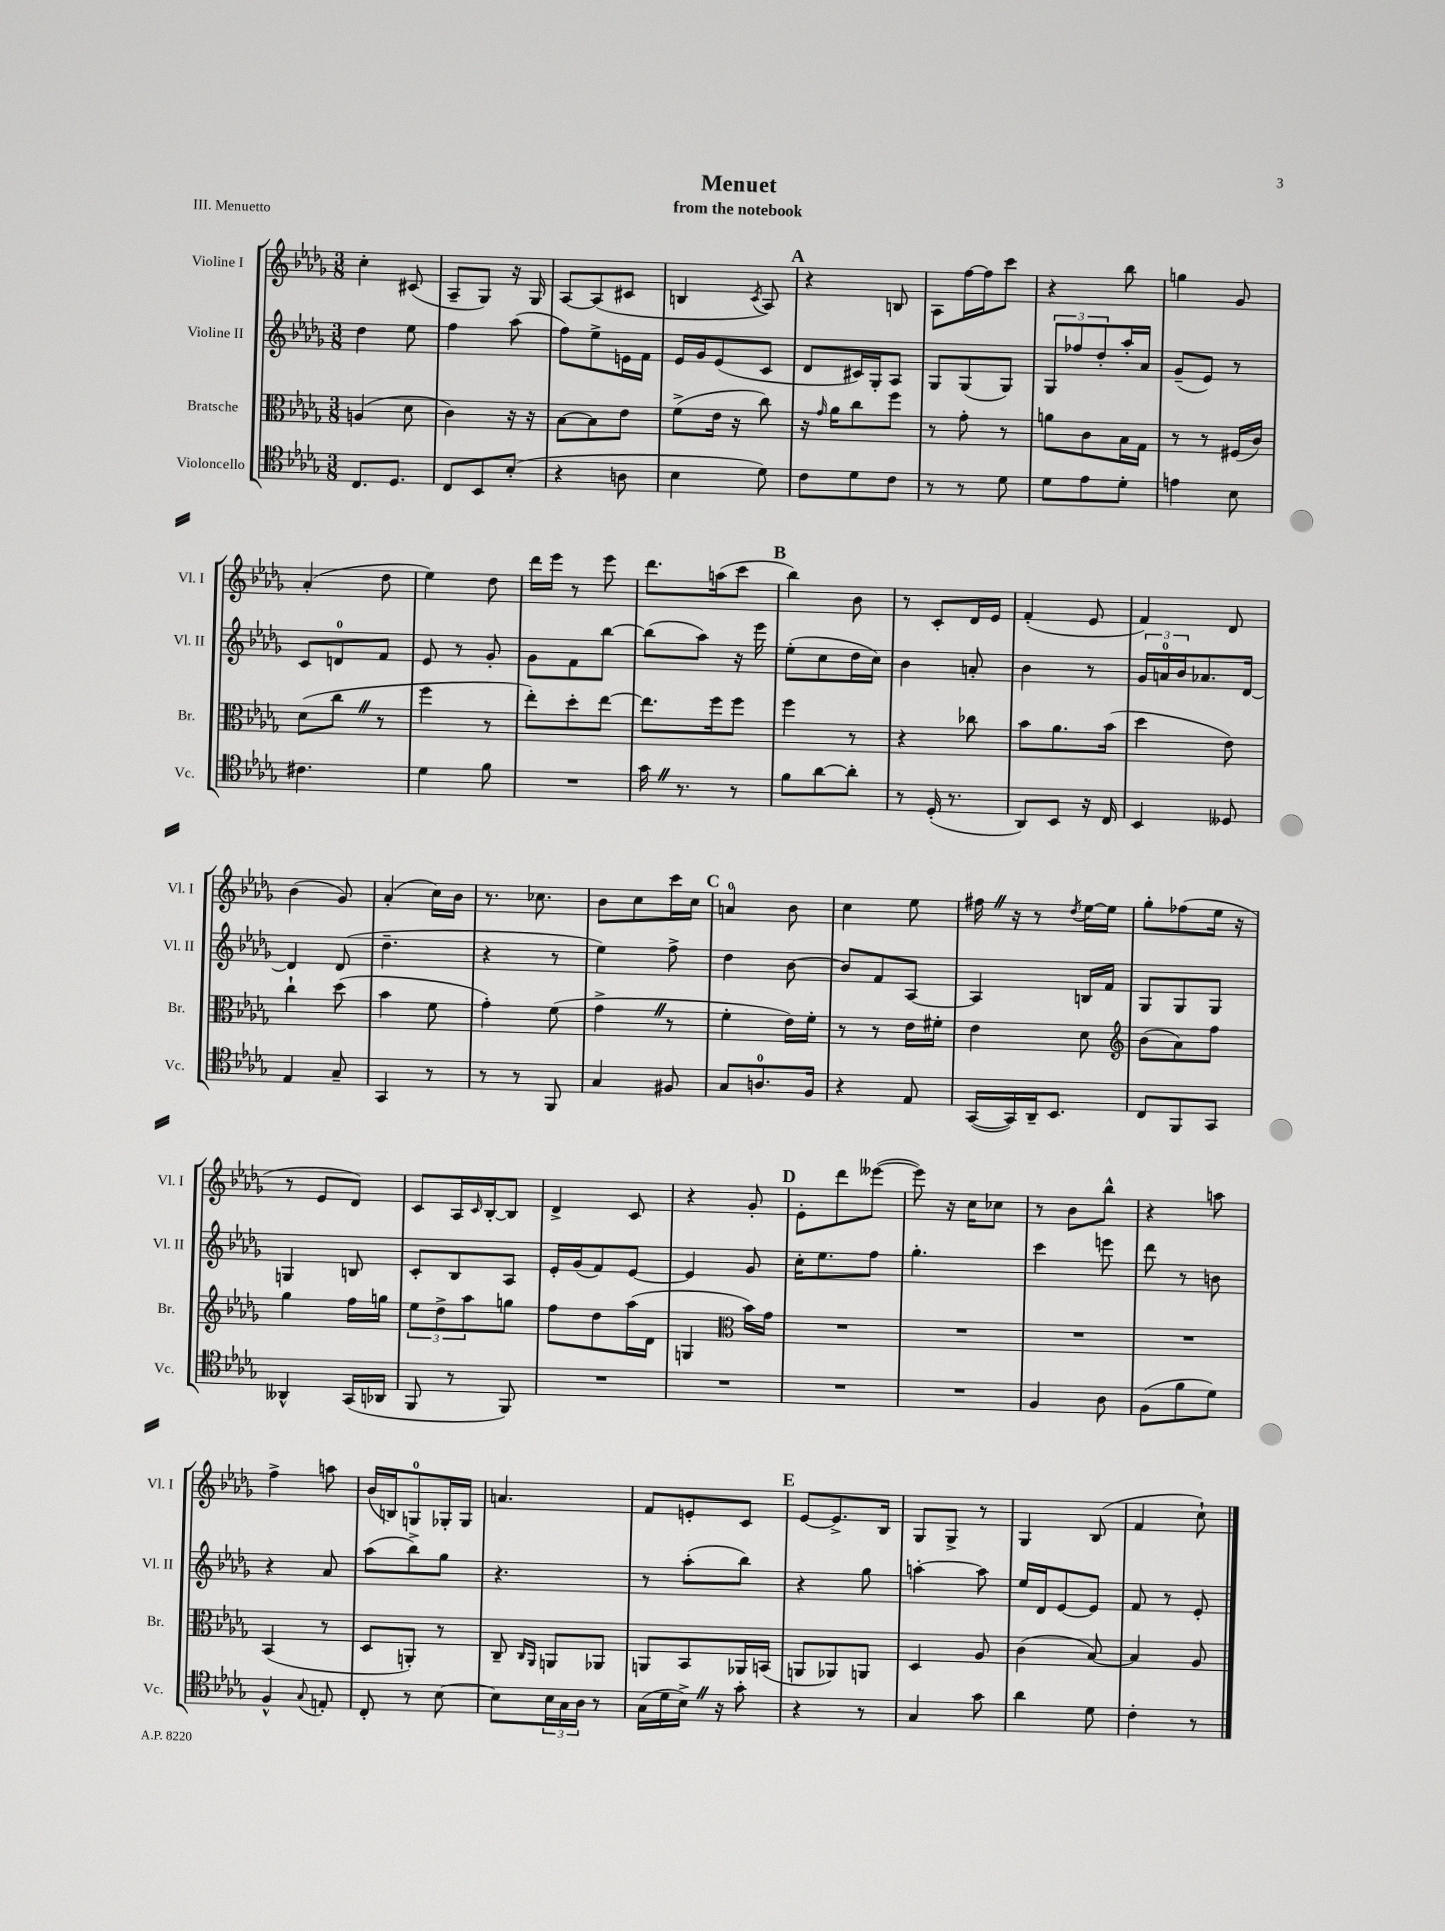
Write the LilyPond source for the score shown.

\header { title = "Menuet" subtitle = "from the notebook" piece = "III. Menuetto" }
<<
\new StaffGroup <<
\new Staff = "s0" \with { instrumentName = "Violine I" shortInstrumentName = "Vl. I" } {
    \clef treble \key des \major \numericTimeSignature \time 3/8
    c''4-. cis'8( |
    aes8-- ges8) r16 ges16 |
    aes8~ aes8( cis'8 |
    b4 \acciaccatura { c'8 } aes8) |
    \mark \markup { \bold "A" } r4 b8 |
    aes8 f''16~ f''16 c'''8 |
    r4 bes''8 |
    g''4 ges'8 |
    aes'4-.( des''8 |
    ees''4) des''8 |
    des'''16 ees'''16 r8 ees'''8 |
    des'''8. a''16( c'''8 |
    \mark \markup { \bold "B" } bes''4) bes'8 |
    r8 c'8-. des'16 ees'16 |
    f'4-.( ees'8 |
    f'4) des'8 |
    bes'4( ges'8) |
    aes'4-.( c''16) bes'16 |
    r8. ces''8. |
    bes'8 c''8 c'''16 c''16 |
    \mark \markup { \bold "C" } a'4-0 bes'8 |
    c''4 ees''8 |
    fis''16 \once \override BreathingSign.text = \markup { \musicglyph "scripts.caesura.straight" } \breathe r16 r8 \acciaccatura { des''8 } ees''16~ ees''16 |
    ges''8-. fes''8( ees''16 r16 |
    r8 ees'8 des'8) |
    c'8 aes16 \grace { c'16 } bes16~-. bes8 |
    des'4-> c'8 |
    r4 ges'8-. |
    \mark \markup { \bold "D" } ees'8-. des'''8 eeses'''8~( |
    eeses'''8) r16 c''16 ces''8 |
    r8 bes'8 bes''8-^ |
    r4 a''8 |
    f''4-> a''8 |
    bes'16( b16) g8-0 ges16-. ges16 |
    a'4. |
    f'8 e'8-. c'8 |
    \mark \markup { \bold "E" } ees'8~ ees'8.-> bes16 |
    ges8 ges8-> r8 |
    ges4 bes8( |
    f'4 c''8-!) \bar "|." |
}
\new Staff = "s1" \with { instrumentName = "Violine II" shortInstrumentName = "Vl. II" } {
    \clef treble \key des \major \numericTimeSignature \time 3/8
    des''4 ees''8 |
    f''4 aes''8( |
    f''8) ees''8-> e'16 f'16 |
    ees'16 ges'16 ees'8( c'8 |
    \mark \markup { \bold "A" } des'8 cis'16) ges16-. aes8 |
    ges8 ges8( ges8) |
    \tuplet 3/2 { ges8 fes''8 des''8-. } aes''16-. aes'16 |
    ges'8--( ees'8) r8 |
    c'8 d'8-0 f'8 |
    ees'8 r8 ges'8-. |
    ges'8 f'8 bes''8~ |
    bes''8( aes''8) r16 ees'''16 |
    \mark \markup { \bold "B" } ees''8-.( c''8 des''16 c''16) |
    bes'4 a'8-. |
    bes'4 r8 |
    \tuplet 3/2 { ges'16 a'16-0 bes'16 } aes'8. des'16~ |
    des'4 des'8( |
    des''4.-- |
    r4 r8 |
    ees''4) f''8-> |
    \mark \markup { \bold "C" } des''4 bes'8~ |
    bes'8 f'8 aes8~ |
    aes4 b16 f'16 |
    ges8 ges8 ges8 |
    g4 b8 |
    c'8-. bes8 aes8 |
    ees'16-. ges'16( f'8) ees'8~ |
    ees'4 ges'8 |
    \mark \markup { \bold "D" } c''16-. ees''8. f''8 |
    ges''4.-. |
    c'''4 e'''8 |
    des'''8 r8 b'8 |
    r4 aes'8 |
    aes''8( bes''8->) ges''8 |
    r4. |
    r8 aes''8-.( bes''8) |
    \mark \markup { \bold "E" } r4 ges''8 |
    a''4~-. a''8 |
    ees''16 des'16 ees'8~ ees'8 |
    f'8 r8 ees'8-. \bar "|." |
}
\new Staff = "s2" \with { instrumentName = "Bratsche" shortInstrumentName = "Br." } {
    \clef alto \key des \major \numericTimeSignature \time 3/8
    a4( des'8 |
    c'4) r16 r16 |
    bes8~ bes8 ees'8 |
    f'8->( ees'16 r16 c''8) |
    \mark \markup { \bold "A" } r16 \grace { ges'16 } aes'16 c''8 f''8 |
    r8 ges'8-. r8 |
    a'8 c'8 bes16 ges16 |
    r8 r8 fis16( c'16) |
    des'8( c''8 \once \override BreathingSign.text = \markup { \musicglyph "scripts.caesura.straight" } \breathe r8 |
    f''4 r8 |
    ees''8-.) des''8-. ees''8~ |
    ees''8. f''16 f''8 |
    \mark \markup { \bold "B" } f''4 r8 |
    r4 ces''8 |
    bes'8 aes'8. bes'16( |
    des''4 ees'8) |
    c''4-! des''8( |
    bes'4 f'8 |
    ges'4-.) f'8( |
    ges'4-> \once \override BreathingSign.text = \markup { \musicglyph "scripts.caesura.straight" } \breathe r8 |
    \mark \markup { \bold "C" } f'4-. ees'16) f'16-. |
    r8 r8 ees'16 fis'16-. |
    ees'4 des'8 |
    \clef treble bes'8( aes'8) f''8 |
    ges''4 f''16 g''16 |
    \tuplet 3/2 { ees''8 des''8-> aes''8 } g''8 |
    f''8 des''8 aes''16( des'16 |
    g4 \clef alto bes'16) ges'16 |
    \mark \markup { \bold "D" } R4. |
    R4. |
    R4. |
    R4. |
    bes,4( r8 |
    des8 a,8-.) r8 |
    c8-- \grace { c16 aes,16 } a,8 aes,8 |
    a,8 bes,8 aes,16 b,16( |
    \mark \markup { \bold "E" } a,8 aes,8) a,8 |
    des4 aes8 |
    c'4( bes8~) |
    bes4 aes8 \bar "|." |
}
\new Staff = "s3" \with { instrumentName = "Violoncello" shortInstrumentName = "Vc." } {
    \clef tenor \key des \major \numericTimeSignature \time 3/8
    c8. des8. |
    c8 bes,8 bes8-.( |
    r4 a8 |
    bes4 des'8) |
    \mark \markup { \bold "A" } c'8 des'8 c'8 |
    r8 r8 des'8 |
    des'8 ees'8 des'8-. |
    e'4 bes8 |
    cis'4. |
    des'4 f'8 |
    R4. |
    ges'16 \once \override BreathingSign.text = \markup { \musicglyph "scripts.caesura.straight" } \breathe r8. r8 |
    \mark \markup { \bold "B" } f'8 aes'8~ aes'8-. |
    r8 des16-.( r8. |
    aes,8) bes,8 r16 c16 |
    bes,4 deses8 |
    ees4 ges8-- |
    ges,4 r8 |
    r8 r8 f,8 |
    ges4 fis8 |
    \mark \markup { \bold "C" } ges8 a8.-0 f16 |
    r4 ees8 |
    ges,16~( ges,16) aes,16-- bes,8. |
    c8 f,8 ges,8 |
    aeses,4-^ ges,16( aes,16 |
    f,8 r8 f,8) |
    R4. |
    R4. |
    \mark \markup { \bold "D" } R4. |
    R4. |
    f4 aes8 |
    f8( f'8 des'8) |
    f4-^ \appoggiatura { ges8 } e8-. |
    c8-. r8 bes8~ |
    bes8 \tuplet 3/2 { bes16 ges16 aes16 } r8 |
    ges16( des'16 bes16->) \once \override BreathingSign.text = \markup { \musicglyph "scripts.caesura.straight" } \breathe r16 ges'8-. |
    \mark \markup { \bold "E" } r4 r8 |
    ges4 ges'8 |
    aes'4 des'8 |
    c'4-. r8 \bar "|." |
}
>>
>>
\layout { \context { \Score \remove "Bar_number_engraver" } }
